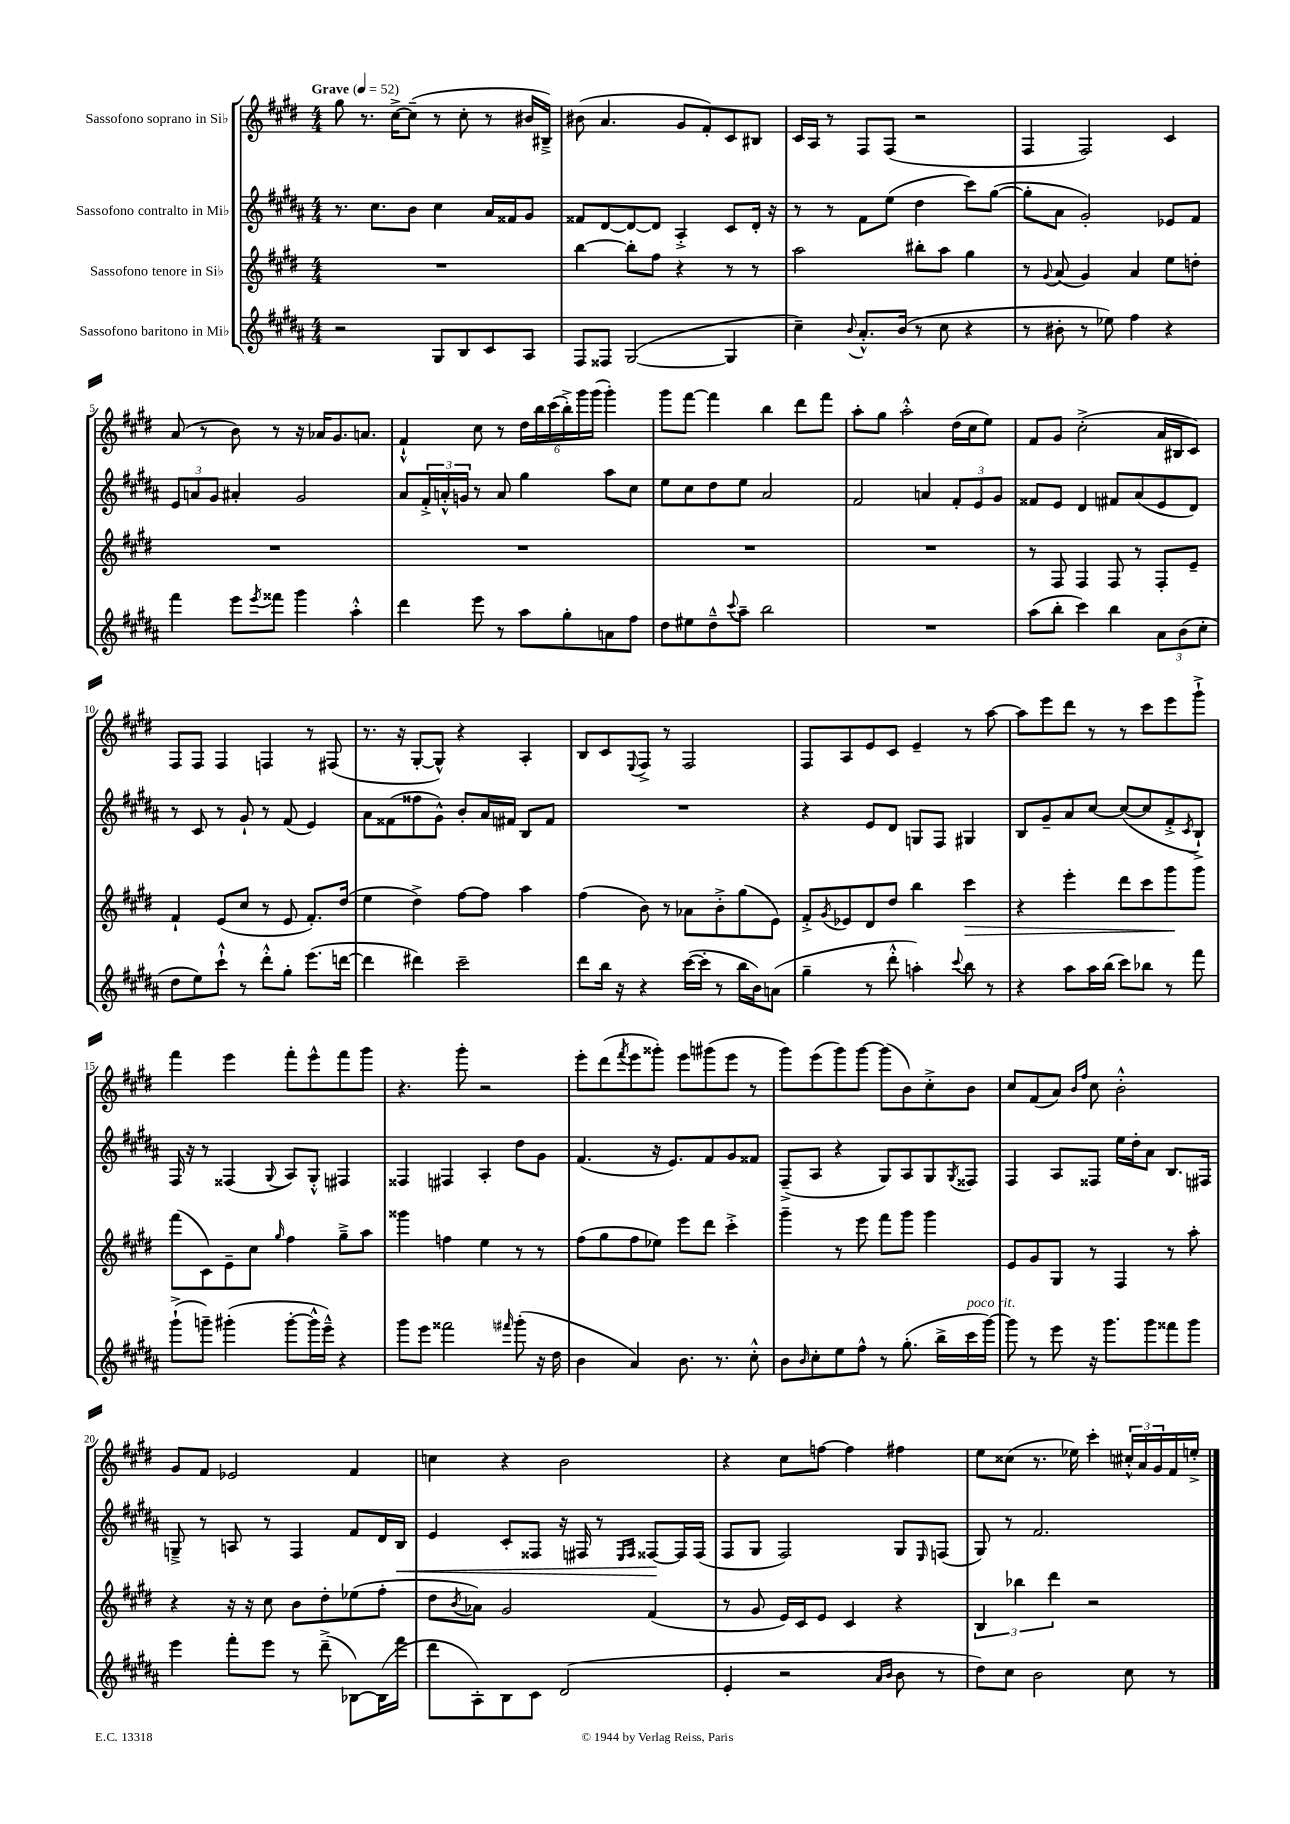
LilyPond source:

<<
\new StaffGroup <<
\new Staff = "s0" \with { instrumentName = "Sassofono soprano in Sib" } {
    \clef treble \key e \major \numericTimeSignature \time 4/4 \tempo "Grave" 4 = 52
    gis''8 r8. cis''16~-> cis''8--( r8 cis''8-. r8 bis'16 bis16--->) |
    bis'8( a'4. gis'8 fis'8-.) cis'8 bis8 |
    cis'16 a16 r8 fis8 fis8( r2 |
    fis4 fis2) cis'4 |
    a'8( r8 b'8) r8 r16 aes'16 gis'8. a'8. |
    fis'4-!-^ cis''8 r8 \tuplet 6/4 { dis''16 b''16 cis'''16( b''16-.->) gis'''16 gis'''16( } gis'''4-.) |
    gis'''8 fis'''8~ fis'''4 b''4 dis'''8 fis'''8 |
    a''8-. gis''8 a''2-.-^ dis''16( cis''16 e''8) |
    fis'8 gis'8 cis''2-.->( a'16 bis16 cis'8) |
    fis8 fis8 fis4 f4 r8 fis8( |
    r8. r16 gis8~-. gis8-^) r4 a4-. |
    b8 cis'8 \appoggiatura { e8 } fis8-> r8 fis2 |
    fis8 a8 e'8 cis'8 e'4-- r8 a''8~ |
    a''8 e'''8 dis'''8 r8 r8 cis'''8 e'''8 gis'''8-!-> |
    fis'''4 e'''4 fis'''8-. e'''8-^ fis'''8 gis'''8 |
    r4. gis'''8-. r2 |
    e'''8-. dis'''8( \acciaccatura { fis'''8 } e'''8 gisis'''8-.) e'''8 gis'''8( e'''8 r8 |
    gis'''8) e'''8( gis'''8) gis'''8~ gis'''8( b'8) cis''8-.-> b'8 |
    cis''8 fis'8( a'8) \grace { b'16 fis''16 } cis''8 b'2-.-^ |
    gis'8 fis'8 ees'2 fis'4 |
    c''4 r4 b'2 |
    r4 cis''8 f''8~ f''4 fis''4 |
    e''8 cisis''8( r8. ees''16) cis'''4-. \tuplet 3/2 { cis''16-.-^ a'16 gis'16 } fis'16 e''16-.-> \bar "|." |
}
\new Staff = "s1" \with { instrumentName = "Sassofono contralto in Mib" } {
    \clef treble \key b \major \numericTimeSignature \time 4/4
    r8. cis''8. b'8 cis''4 ais'16 fisis'16 gis'8 |
    fisis'8 dis'8~ dis'8~ dis'8 ais4-.-> cis'8 dis'16-. r16 |
    r8 r8 fis'8 e''8( dis''4 cis'''8) gis''8~( |
    gis''8-. ais'8 gis'2-.) ees'8 fis'8 |
    \tuplet 3/2 { e'8 a'8 gis'8 } ais'4-. gis'2 |
    ais'8 \tuplet 3/2 { fis'16-.-> a'16-.-^ g'16 } r8 a'8 gis''4 ais''8 cis''8 |
    e''8 cis''8 dis''8 e''8 ais'2 |
    fis'2 a'4 \tuplet 3/2 { fis'8-. e'8 gis'8 } |
    fisis'8 e'8 dis'4 fis'8 ais'8( e'8 dis'8) |
    r8 cis'8 r8 gis'8-! r8 fis'8( e'4) |
    ais'8 fisis'8( fisis''8 gis'8-^) b'8-. ais'16 fis'16 b8 fis'8 |
    R1 |
    r4 e'8 dis'8 g8 fis8 gis4 |
    b8 gis'8-- ais'8 cis''8~ cis''8~( cis''8 fis'8-.-> \acciaccatura { cis'8 } b8-!->) |
    fis16 r16 r8 fisis4( \appoggiatura { gis8 } ais8) gis8-.-^ fis4 |
    fisis4 fis4 ais4-. dis''8 gis'8 |
    fis'4.( r16 e'8.) fis'8 gis'8 fisis'8 |
    fis8--->( ais8 r4 gis8) ais8 gis8 \acciaccatura { gis8 } fisis8 |
    fis4 ais8 fisis8 e''16 dis''16-. ais'8 b8. fis16 |
    g8---> r8 a8 r8 fis4 fis'8 dis'16 b16\< |
    e'4 cis'8-. fisis8 r16 fis16 r8 \grace { e16 fis16 } fisis8~\! fisis16 fisis16( |
    fis8 gis8 fis2) gis8 \grace { e16 } f8( |
    gis8) r8 fis'2. \bar "|." |
}
\new Staff = "s2" \with { instrumentName = "Sassofono tenore in Sib" } {
    \clef treble \key e \major \numericTimeSignature \time 4/4
    R1 |
    b''4~ b''8-. fis''8 r4 r8 r8 |
    a''2 bis''8-. a''8 gis''4 |
    r8 \appoggiatura { gis'8 } a'8( gis'4) a'4 e''8 d''8-. |
    R1 |
    R1 |
    R1 |
    R1 |
    r8 fis8 fis4 fis8 r8 fis8-. e'8-- |
    fis'4-! e'8( cis''8 r8 e'8 fis'8.-.) dis''16( |
    e''4 dis''4->) fis''8~ fis''8 a''4 |
    fis''4( b'8) r8 aes'8 b'8-.-> gis''8( e'8) |
    fis'8-.-> \acciaccatura { gis'8 } ees'8 dis'8 dis''8 b''4 cis'''4\> |
    r4 e'''4-. dis'''8 cis'''8 gis'''8\! gis'''8 |
    fis'''8( cis'8) e'8-- cis''8 \grace { gis''16 } fis''4 gis''8---> a''8 |
    gisis'''4 f''4 e''4 r8 r8 |
    fis''8( gis''8 fis''8 ees''8) e'''8 dis'''8 cis'''4-.-> |
    gis'''4-- r8 e'''8 fis'''8 gis'''8 gis'''4 |
    e'8 gis'8 gis8 r8 fis4 r8 a''8-. |
    r4 r16 r16 cis''8 b'8 dis''8-. ees''8( fis''8-. |
    dis''8 \acciaccatura { b'8 } aes'8) gis'2 fis'4( |
    r8 gis'8 e'16) cis'16 e'8 cis'4 r4 |
    \tuplet 3/2 { b4 bes''4 dis'''4 } r2 \bar "|." |
}
\new Staff = "s3" \with { instrumentName = "Sassofono baritono in Mib" } {
    \clef treble \key b \major \numericTimeSignature \time 4/4
    r2 gis8 b8 cis'8 ais8 |
    fis8 fisis8 gis2~( gis4 |
    cis''4--) \appoggiatura { b'8 } ais'8.-.-^ b'16( r8 cis''8 r4 |
    r8 bis'8-. r8 ees''8) fis''4 r4 |
    fis'''4 e'''8 \acciaccatura { e'''8 } fisis'''8 gis'''4 ais''4-.-^ |
    dis'''4 e'''8 r8 ais''8 gis''8-. a'8 fis''8 |
    dis''8 eis''8 dis''8---^ \appoggiatura { cis'''8 } ais''8-- b''2 |
    R1 |
    ais''8( b''8-. cis'''4) b''4 \tuplet 3/2 { ais'8 b'8( cis''8-. } |
    dis''8 e''8) cis'''8-!-^ r8 dis'''8-.-^ gis''8-. e'''8.( d'''16~ |
    d'''4 dis'''4) cis'''2-- |
    dis'''8 b''16 r16 r4 cis'''16~( cis'''16-. r8 b''16 b'16) a'8( |
    gis''4-- r8 dis'''8-.-^ a''4-.) \appoggiatura { cis'''8 } b''8 r8 |
    r4 ais''8 ais''16 b''16( cis'''8) bes''8 r8 fis'''8 |
    gis'''8-!->( g'''8--) gis'''4-.( gis'''8~-. gis'''16-^ e'''16---^) r4 |
    gis'''8 e'''8 fisis'''2 \grace { fis'''16 } gis'''8-.( r16 dis''16 |
    b'4 ais'4) b'8. r8. cis''8-.-^ |
    b'8 \grace { b'16 } cis''8-. e''8 fis''8-^ r8 gis''8.-.( b''16-> cis'''16^\markup { \italic "poco rit." } gis'''16~) |
    gis'''8 r8 e'''8 r16 gis'''8. gis'''8 fisis'''8 gis'''8 |
    e'''4 fis'''8-. e'''8 r8 dis'''8--->( bes8~) bes16( fis'''16 |
    dis'''8 ais8-.) b8 cis'8 dis'2( |
    e'4-. r2 \grace { ais'16 b'16 } b'8 r8 |
    dis''8) cis''8 b'2 cis''8 r8 \bar "|." |
}
>>
>>
